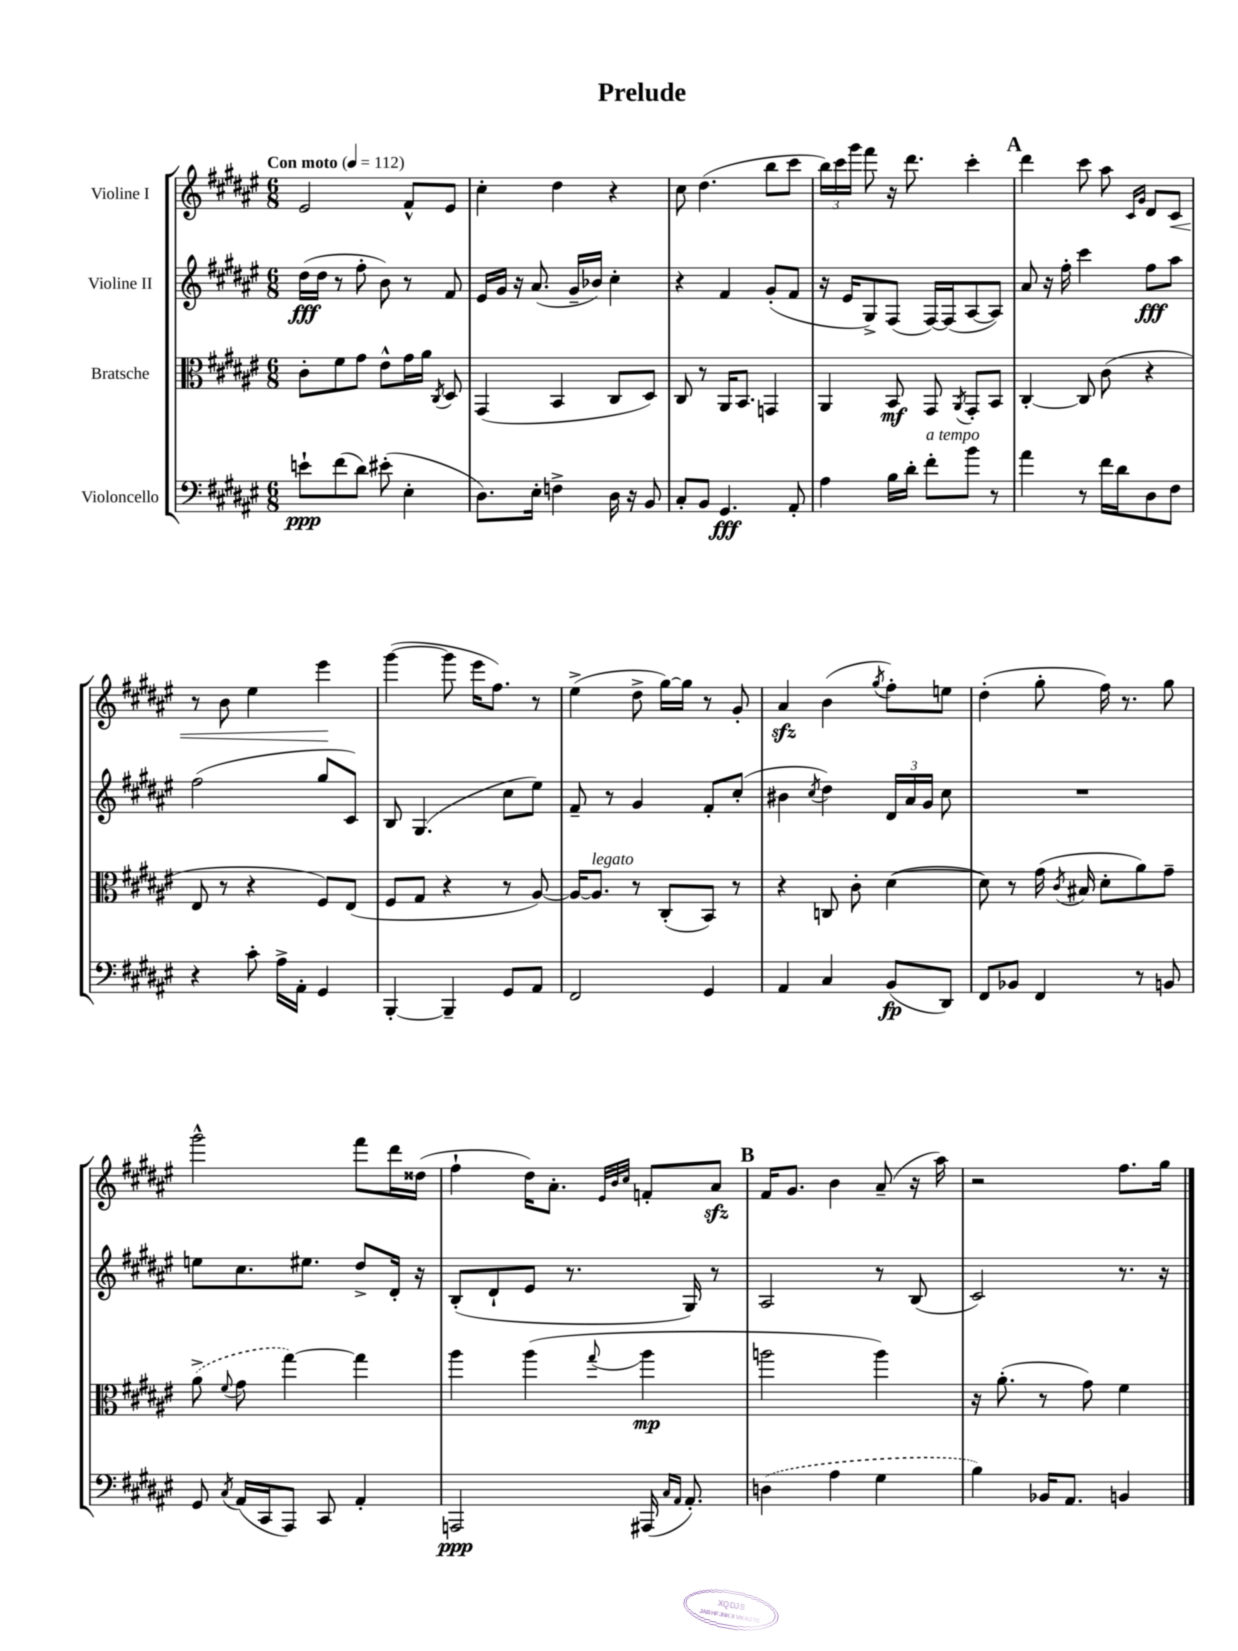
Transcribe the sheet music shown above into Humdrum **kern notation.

**kern	**kern	**kern	**kern
*staff4	*staff3	*staff2	*staff1
*clefF4	*clefC3	*clefG2	*clefG2
*k[f#c#g#d#a#e#]	*k[f#c#g#d#a#e#]	*k[f#c#g#d#a#e#]	*k[f#c#g#d#a#e#]
*M6/8	*M6/8	*M6/8	*M6/8
*MM112	*MM112	*MM112	*MM112
8e`	8c#'	(16dd#	2e#
.	.	16dd#	.
(8f#	8f#	8r	.
8d#)	8g#	8ff#'	.
(8e#'	8e#^^	8b)	.
4E#'	16g#	8r	8f#^^
.	16a#	.	.
.	8qC#	.	.
.	8D#	8f#	8e#
=	=	=	=
8.D#)	(4GG#	16e#	4cc#'
.	.	16g#	.
.	.	16r	.
16E#'	.	(8.a#	.
4F^	4BB	.	4dd#
.	.	16g#~	.
.	.	16b-)	.
16D#	8C#	4cc#'	4r
16r	.	.	.
8BB	8D#)	.	.
=	=	=	=
8C#'	8C#	4r	8cc#
8BB	8r	.	(4.dd#
4.GG#	16AA#	4f#	.
.	8.BB	.	.
.	4GG	(8g#'	8bb
8AA#'	.	8f#	8ccc#
=	=	=	=
4A#	4AA#	16r	24bb)
.	.	.	24ccc#
.	.	16e#	.
.	.	.	24ggg#
.	.	8G#^)	8fff#
16B	8BB	(8F#	16r
16d#'	.	.	8.ddd#
8f#'	8GG#	[16F#)	.
.	.	(16F#]	.
.	8qAA#	.	.
8b	8GG#'	[8A#	4ccc#'
8r	8BB	8A#])	.
=	=	=	=
4a#	[4C#'	8a#	4ddd#
.	.	16r	.
.	.	16ff#'	.
8r	8C#]	4ccc#	8ccc#
16f#	(8c#	.	8aa#
16d#	.	.	.
.	.	.	16qqc#
.	.	.	16qqg#
8D#	4r	8ff#	8d#
8F#	.	8aa#	8c#
=	=	=	=
4r	8E#	(2ff#	8r
.	8r	.	8b
8c#'	4r	.	4ee#
16A#^	.	.	.
16AA#'	.	.	.
4GG#	8F#)	8gg#	4eee#
.	(8E#	8c#)	.
=	=	=	=
[4BBB'	8F#	8B	([4ggg#
.	8G#	(4.G#	.
4BBB~]	4r	.	8ggg#]
.	.	.	16eee#
.	.	.	8.ff#)
8GG#	8r	8cc#	.
8AA#	[8A#)	8ee#)	8r
=	=	=	=
2FF#	16A#_	8f#~	(4ee#^
.	8.A#]	.	.
.	.	8r	.
.	8r	4g#	8dd#^
.	(8C#'	.	[16gg#)
.	.	.	16gg#]
4GG#	8BB)	8f#'	8r
.	8r	(8cc#'	8g#'
=	=	=	=
4AA#	4r	4b#	4a#
.	.	8qcc#	.
4C#	8C	4dd#)	(4b
.	8c#'	.	.
.	.	.	8qgg#
(8BB	([4d#	24d#	8ff#')
.	.	24a#	.
.	.	24g#	.
8DD#)	.	8cc#	8ee
=	=	=	=
8FF#	8d#])	2.r	(4dd#'
8BB-	8r	.	.
4FF#	(16g#	.	8gg#'
.	8qc#	.	.
.	16B#	.	.
.	8d#'	.	16ff#)
.	.	.	8.r
8r	8a#)	.	.
8BB	8g#~	.	8gg#
=	=	=	=
8GG#	(8a#^	8ee	2ggg#^^
8qC#	8qqf#	.	.
(16AA#	8g#	8.cc#	.
16CC#	.	.	.
8AAA#)	[4gg#)	.	.
.	.	8.ee#	.
8CC#	.	.	.
4AA#'	4gg#]	8dd#^	8fff#
.	.	16d#'	16ddd#
.	.	16r	(16dd##
=	=	=	=
2AAA	4aa#	(8B'	4ff#`
.	.	8d#`	.
.	(4aa#	8e#	16dd#)
.	.	.	8.a#'
.	.	8.r	.
.	.	.	32qqe#
.	.	.	32qqb
.	8qqgg#	.	32qqcc#
(16AAA#	4aa#	.	8f'
16qqC#	.	.	.
16qqAA#	.	.	.
8.AA#')	.	16G#)	.
.	.	8r	8a#
=	=	=	=
(4D	2aa	2A#	16f#
.	.	.	8.g#
4A#	.	.	4b
4G#	4aa)	8r	(8a#~
.	.	(8B	16r
.	.	.	16aa#)
=	=	=	=
4B)	16r	2c#)	2r
.	(8.a#'	.	.
16BB-	8r	.	.
8.AA#	.	.	.
.	8g#)	.	.
4BB	4f#	8.r	8.ff#
.	.	16r	16gg#
==	==	==	==
*-	*-	*-	*-
